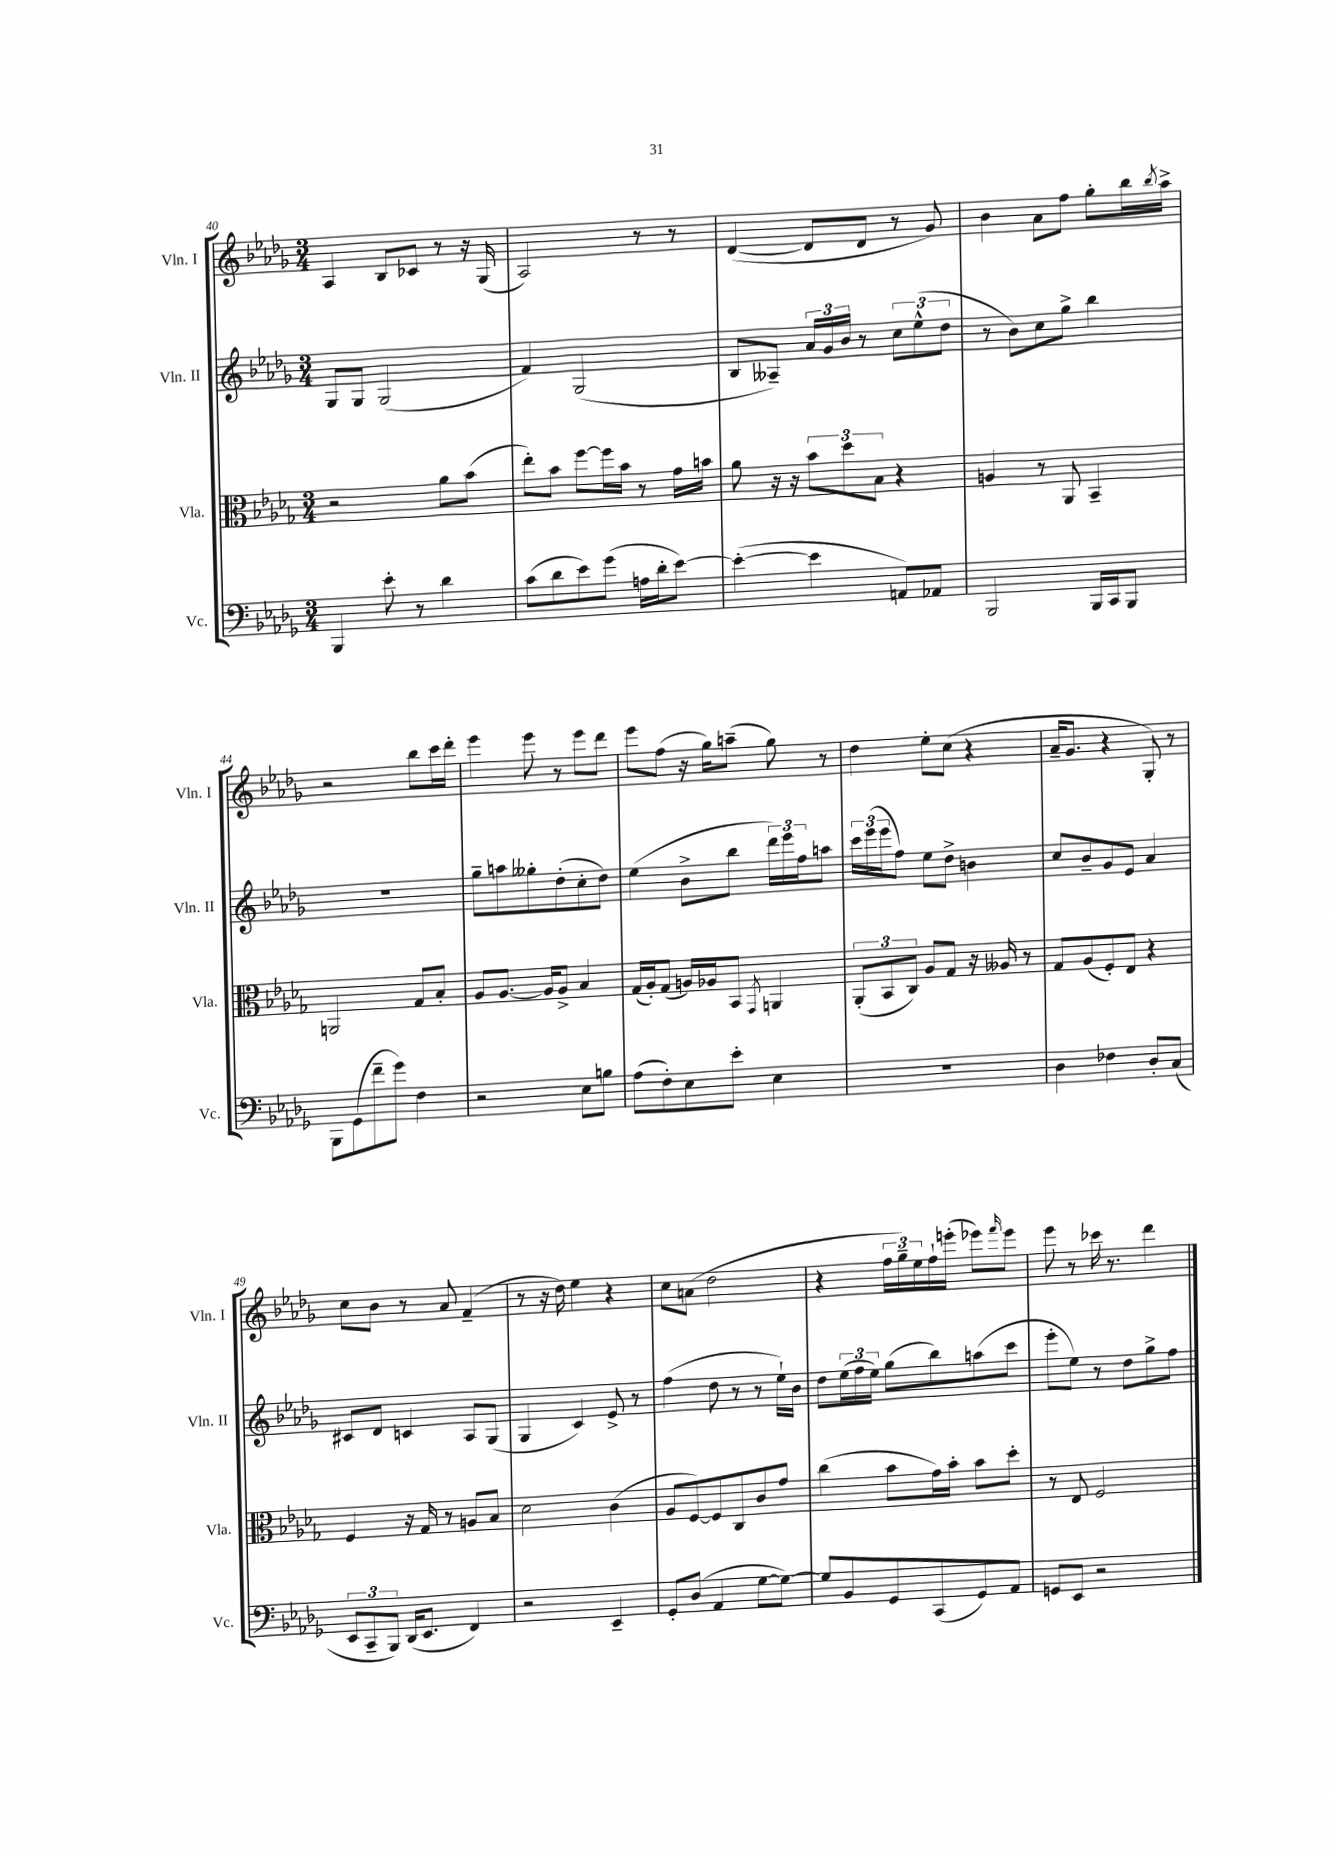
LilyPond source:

<<
\new StaffGroup <<
\new Staff = "s0" \with { instrumentName = "Vln. I" shortInstrumentName = "Vln. I" } {
    \clef treble \key des \major \numericTimeSignature \time 3/4
    aes4 bes8 ces'8 r8 r16 ges16( |
    aes2) r8 r8 |
    des'4~( des'8 des'8 r8 ges'8) |
    bes'4 aes'8 f''8 ges''8-. bes''16 \acciaccatura { bes''8 } aes''16-> |
    r2 bes''8 c'''16 des'''16-. |
    ees'''4 ees'''8 r8 ees'''8 des'''8 |
    ees'''8 f''8( r16 ges''16) a''8--( ges''8) r8 |
    des''4 ees''8-. c''8( r4 |
    aes'16-- ges'8. r4 ges8-.) r8 |
    c''8 bes'8 r8 aes'8 f'4--( |
    r8 r16 des''16) ees''4 r4 |
    c''8 a'8( des''2 |
    r4 \tuplet 3/2 { f''16 ges''16--) ees''16 } f''16-! e'''16-.( ees'''8) \grace { f'''16 } ees'''8 |
    ees'''8 r8 ces'''16 r8. des'''4 \bar "|." |
}
\new Staff = "s1" \with { instrumentName = "Vln. II" shortInstrumentName = "Vln. II" } {
    \clef treble \key des \major \numericTimeSignature \time 3/4
    ges8 ges8 ges2( |
    f'4) ges2( |
    bes8 aeses8--) \tuplet 3/2 { aes'16 ges'16 bes'16 } r8 \tuplet 3/2 { c''8 ees''8-^( des''8 } |
    r8 bes'8) c''8 ges''8-> bes''4 |
    R2. |
    ges''8-- a''8 geses''8-. des''8-.( c''8-. des''8) |
    ees''4( bes'8-> bes''8 \tuplet 3/2 { des'''16) ees'''16 f''16 } a''8 |
    \tuplet 3/2 { c'''16 ees'''16( ees'''16 } f''8) ees''8 des''8-> b'4 |
    c''8 bes'8-- ges'8 ees'8 aes'4 |
    cis'8 des'8 c'4 aes8 ges8( |
    ges4 c'4) ees'8-> r8 |
    f''4( des''8 r8 r8 ees''16-!) bes'16 |
    des''8 \tuplet 3/2 { ees''16( f''16 ees''16) } ges''8( bes''8) a''8( c'''8 |
    ees'''8-. ees''8) r8 des''8 ges''8-> f''8 \bar "|." |
}
\new Staff = "s2" \with { instrumentName = "Vla." shortInstrumentName = "Vla." } {
    \clef alto \key des \major \numericTimeSignature \time 3/4
    r2 aes'8 bes'8( |
    ees''8-.) bes'8 f''8~ f''16 bes'16 r8 ges'16 b'16 |
    aes'8 r16 r16 \tuplet 3/2 { bes'8 des''8 bes8 } r4 |
    a4 r8 aes,8 bes,4-- |
    a,2 ges8 bes8-. |
    aes8 aes8.~ aes16 aes8-> bes4 |
    ges16( aes16-.) ges8( a16) aes16 bes,8 \acciaccatura { ges,8 } a,4 |
    \tuplet 3/2 { aes,8-.( bes,8 c8) } aes8 ges8 r16 aeses16 r8 |
    ges8 aes8( f8-.) ees8 r4 |
    f4 r16 ges16 r8 a8 bes8 |
    des'2 c'4( |
    aes8 f8~) f8 c8 c'8 ges'8 |
    c''4( bes'8 ges'16) bes'16-. bes'8 des''8-. |
    r8 ees8 f2 \bar "|." |
}
\new Staff = "s3" \with { instrumentName = "Vc." shortInstrumentName = "Vc." } {
    \clef bass \key des \major \numericTimeSignature \time 3/4
    bes,,4 ees'8-. r8 des'4 |
    c'8( des'8 ees'8) ges'8( a16 des'16-. ees'8~) |
    ees'4~-.( ees'4 a,8) aes,8 |
    bes,,2 bes,,16 c,16 bes,,8 |
    bes,,8 ges,8( f'8-- ges'8) f4 |
    r2 ees8 b8 |
    aes8( f8-.) ees8 ees'8-. ees4 |
    R2. |
    des4 fes4 des8-. c8( |
    \tuplet 3/2 { ees,8 c,8-- bes,,8) } des,16( ees,8. f,4) |
    r2 ees,4-- |
    ges,8-. des8( aes,4 ges8~ ges8~) |
    ges8 bes,8 ges,8 c,8( ges,8) aes,8 |
    g,8 ees,8 r2 \bar "|." |
}
>>
>>
\layout { \context { \Score currentBarNumber = #40 } }
